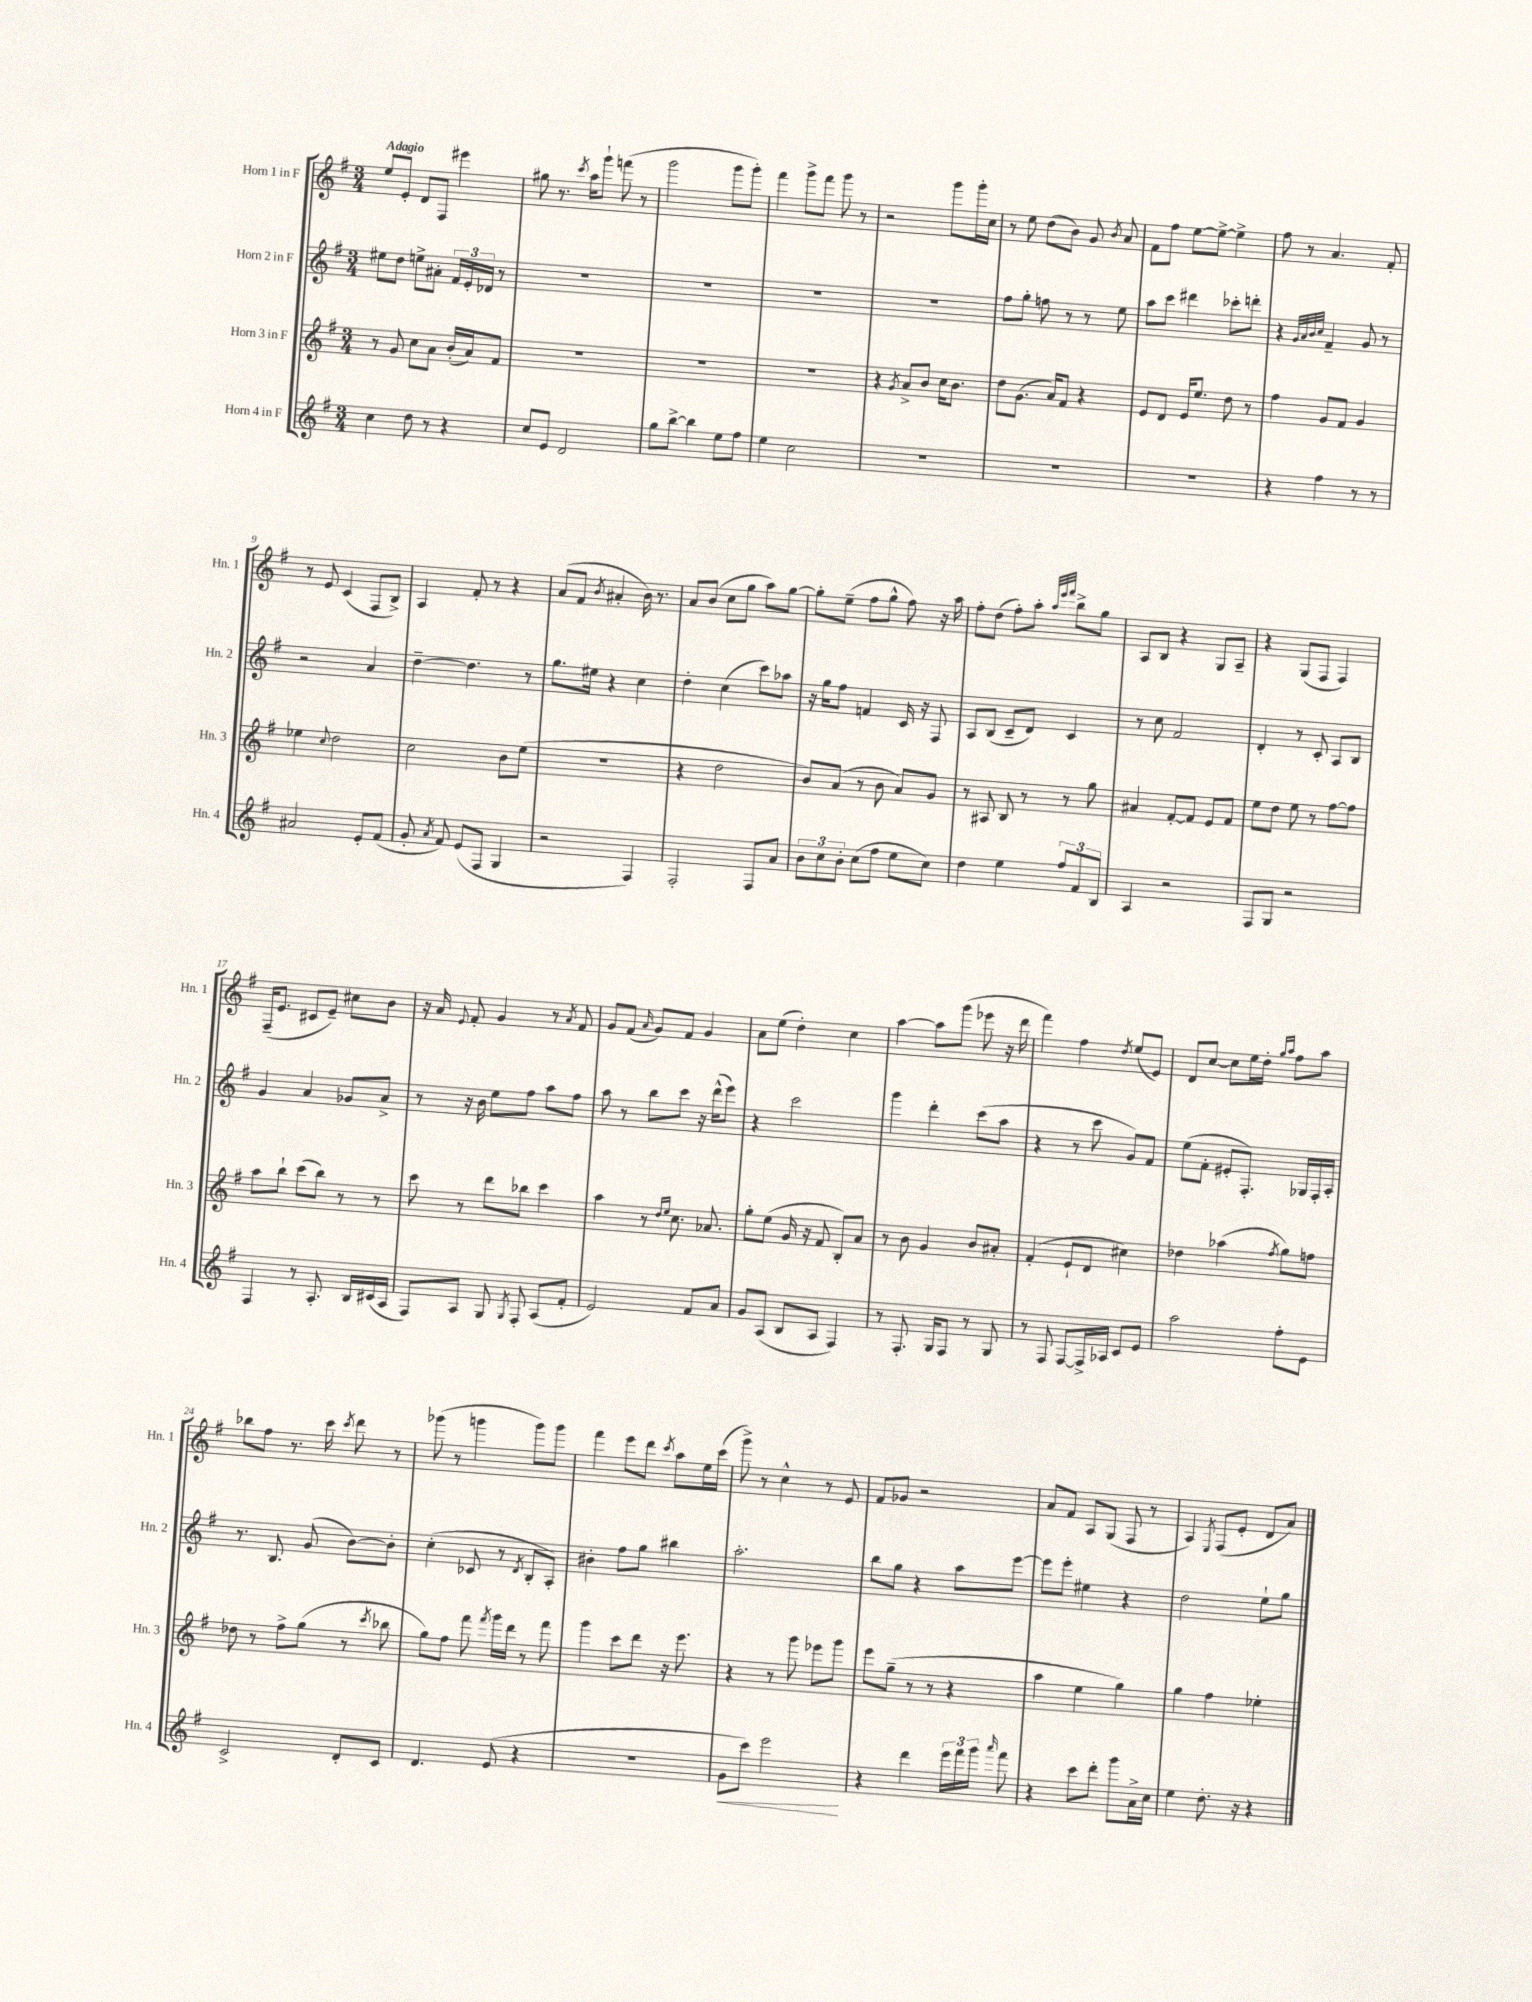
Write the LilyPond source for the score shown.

<<
\new StaffGroup <<
\new Staff = "s0" \with { instrumentName = "Horn 1 in F" shortInstrumentName = "Hn. 1" } {
    \clef treble \key g \major \numericTimeSignature \time 3/4 \tempo "Adagio"
    \autoBeamOff e''8[ e'8]-. d'8[ fis8] eis'''4 |
    gis''8 r8. \acciaccatura { c'''8 } a''16[ g'''8]-! f'''8( r8 |
    g'''2 g'''8[ g'''8]-.) |
    fis'''4 g'''8[-> fis'''8] g'''8 r8 |
    r2 g'''8[ g'''16-. c''16] |
    r8 e''8 d''8[( b'8]) g'8 \acciaccatura { b'8 } a'8 |
    fis'8[ fis''8] e''8[~ e''8]~-> e''4-> |
    fis''8 r8 a'4. fis'8-. |
    r8 e'8 c'4( fis8[ b8]->) |
    a4 fis'8-. r8 r4 |
    a'8[( fis'8] \acciaccatura { b'8 } ais'4-. b'16) r8. |
    a'8[ b'8]( c''8[ g''8] a''8[) g''8]~ |
    g''8[-. e''8]--( fis''8[ g''8]-^ fis''8) r16 a''16 |
    fis''8[-. d''8]( fis''8[-.) a''8]-. \grace { a''32[ e'''32 fis'''32] } b''8[-> g''8] |
    a8[ b8] r4 g8[ a8]-- |
    r4 g8[( fis8] fis4) |
    fis16[--( e'8.] cis'8[ e'8]--) cis''8[ b'8] |
    r16 a'16 \appoggiatura { e'8 } fis'8-. g'4 r8 \acciaccatura { a'8 } fis'8 |
    g'8[ fis'8]( \grace { a'16 } g'8[) fis'8] g'4 |
    a'8[ e''8]( d''4-.) c''4 |
    a''4~ a''8[ g'''8]( ees'''8 r16 d'''16 |
    fis'''4) fis''4 \acciaccatura { d''8 } e''8[( e'8]) |
    d'8[ c''8]~ c''8[ e''16 d''16]-. \grace { g''16[ a''16] } fis''8[ a''8] |
    bes''8[ fis''8] r8. c'''16 \acciaccatura { c'''8 } d'''8 r8 |
    ges'''8( r8 g'''4 g'''8[) g'''8] |
    fis'''4 e'''8[ d'''8] \acciaccatura { c'''8 } a''8[ e''16 c'''16]( |
    g'''8->) r8 c''4-^ r8 e'8 |
    fis'8[ ges'8] r2 |
    a'8[ fis'8] a8[ g8]( fis8 r8 |
    a4) \acciaccatura { e8 } fis8[( e'8]-. d'8[ a'8]) \bar "|." |
}
\new Staff = "s1" \with { instrumentName = "Horn 2 in F" shortInstrumentName = "Hn. 2" } {
    \clef treble \key g \major \numericTimeSignature \time 3/4
    \autoBeamOff eis''8[ d''8] e''8[-> ais'8]-. \tuplet 3/2 { fis'16[ e'16-. des'16] } r8 |
    R2. |
    R2. |
    R2. |
    R2. |
    fis''8[ g''8]-. f''8 r8 r8 e''8 |
    a''8[ c'''8] dis'''4 ces'''8[-. d'''8]-. |
    r4 \grace { g'32[ a'32 b'32 c''32] } fis'4-- g'8 r8 |
    r2 a'4 |
    d''4~-- d''4. r8 |
    g''8.[ eis''16] r4 c''4 |
    d''4-. c''4( c'''8[) aes''8] |
    r16 g''16[ fis''8] f'4 c'16 r16 fis8 |
    a8[ b8]( c'8[-- d'8]) c'4 |
    r8 c''8 fis'2 |
    d'4-. r8 c'8-. a8[ b8] |
    g'4 a'4 ges'8[ a'8]-> |
    r8 r16 b'16 e''8[ fis''8] a''8[ fis''8] |
    a''8 r8 b''8[ c'''8] r16 d'''16[-^( e'''8]) |
    r4 c'''2 |
    g'''4 d'''4-. c'''8[( a''8] |
    r4 r8 c'''8 g'8[) fis'8] |
    e''8[( fis'8]-. eis'8[-. fis8.]-.) ges16[ fis16-. a16]-. |
    r8. b8. g'8( b'8[~) b'8]-. |
    c''4-.( ces'8 r8 \acciaccatura { d'8 } b8[-. a8]-.) |
    bis'4-. fis''8[ g''8] bis''4 |
    a''2.-. |
    b''8[ g''8] r4 a''8[ e'''8]~ |
    e'''8[ e'''8]-. eis''4 r4 |
    d''2 e''8[-! g''8] \bar "|." |
}
\new Staff = "s2" \with { instrumentName = "Horn 3 in F" shortInstrumentName = "Hn. 3" } {
    \clef treble \key g \major \numericTimeSignature \time 3/4
    \autoBeamOff r8 g'8 c''8[ a'8] b'16[-.( a'16) fis'8] |
    R2. |
    R2. |
    R2. |
    r4 \acciaccatura { g'8 } a'8[-> b'8] c''16[ b'8.] |
    d''8[ g'8.]( a'16[) fis'8] r4 |
    e'8[ d'8] e'16[ e''8.] d''8 r8 |
    fis''4 g'8[ fis'8] g'4 |
    ees''4 \appoggiatura { c''8 } d''2 |
    c''2 b'8[ e''8]( |
    R2. |
    r4 d''2 |
    b'8[) a'8]( r8 b'8 a'8[) g'8] |
    r8 ais8 b8 r8 r8 g''8 |
    ais'4 fis'8[~-. fis'8] e'8[ fis'8] |
    e''8[ d''8] e''8 r8 fis''8[~ fis''8] |
    a''8[ b''8]-! c'''8[( b''8]) r8 r8 |
    c'''8 r8 d'''8[ bes''8] c'''4 |
    a''4 r8 \grace { d''16[ e''16] } c''8. aes'8. |
    g''8[-. e''8]( g'16 r16 fis'8 b8[-.) a'8] |
    r8 b'8 g'4 b'8[ ais'8]-. |
    fis'4-.( e'8[-! d'8] cis''4) |
    des''4 aes''4( \acciaccatura { fis''8 } g''8[) f''8] |
    des''8 r8 fis''8[-> g''8]( r8 \acciaccatura { c'''8 } bes''8 |
    g''8[) fis''8] fis'''8 \acciaccatura { fis'''8 } g'''16[ d'''16] r8 fis'''8 |
    g'''4 c'''8[ d'''8] r16 e'''8. |
    r4 r8 g'''8 ees'''8[ g'''8] |
    e'''8[ g''8]--( r8 r8 r4 |
    a''4 e''4 g''4) |
    g''4 fis''4 ees''4-. \bar "|." |
}
\new Staff = "s3" \with { instrumentName = "Horn 4 in F" shortInstrumentName = "Hn. 4" } {
    \clef treble \key g \major \numericTimeSignature \time 3/4
    \autoBeamOff c''4 d''8 r8 r4 |
    c''8[ e'8] d'2 |
    g''8[ b''8]~-> b''4 e''8[ fis''8] |
    e''4 c''2 |
    R2. |
    R2. |
    R2. |
    r4 fis''4 r8 r8 |
    ais'2 e'8[-. fis'8]( |
    g'8-. \acciaccatura { a'8 } fis'8) e'8[( fis8] g4 |
    r2 fis4) |
    fis2-. fis8[ a'8] |
    \tuplet 3/2 { b'8[ c''8 b'8]-. } c''8[( fis''8] e''8[ c''8]) |
    d''4 e''4 \tuplet 3/2 { fis''8[ fis'8 b8] } |
    a4 r2 |
    fis8[ g8] r2 |
    fis4 r8 a8.-. b16[ cis'16( a16] |
    fis8[) a8] g8 \acciaccatura { g8 } fis8-. a8[( fis'8]-. |
    e'2) fis'8[ a'8] |
    g'8[ a8]( b8[ a8] fis4) |
    r8 fis8.-. g16[ fis8] r8 g8 |
    r8 fis8 fis8[~ fis16-> aes16] c'8[ e'8] |
    a''2 fis''8[-. e'8] |
    c'2-> d'8[-. c'8] |
    d'4. e'8( r4 |
    R2. |
    g'8[\< c'''8]) e'''2\! |
    r4 d'''4 \tuplet 3/2 { e'''16[ fis'''16 g'''16] } \grace { a'''16 } fis'''8 |
    r4 c'''8[ d'''8]-. g'''8[ a'16-> c''16] |
    e''4 d''8.-. r16 r4 \bar "|." |
}
>>
>>
